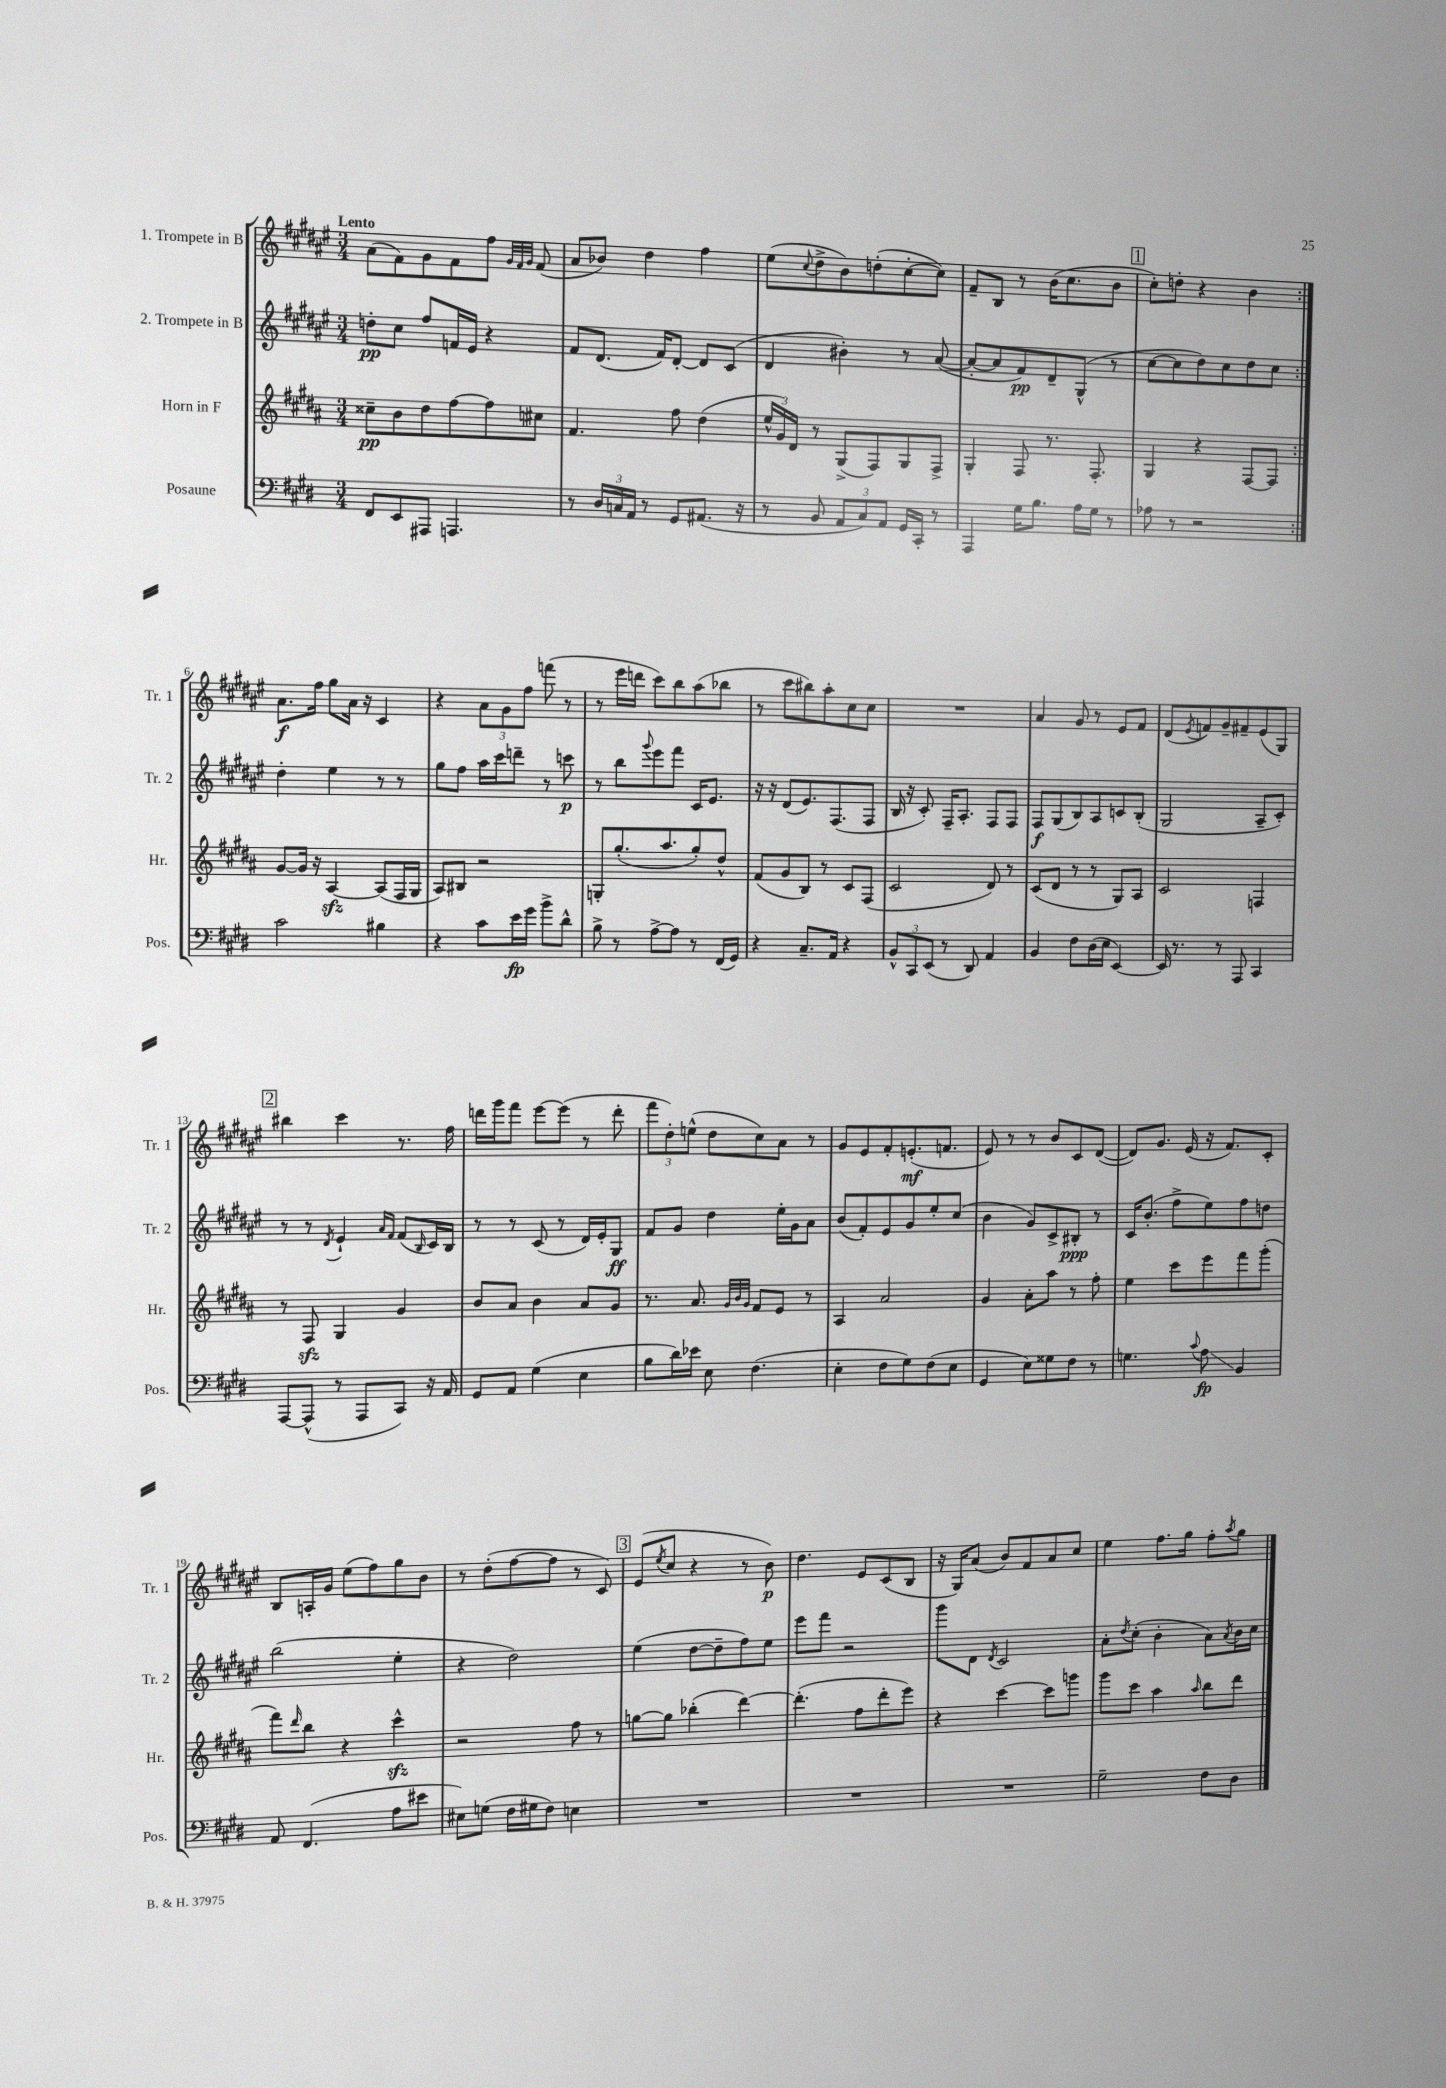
<<
\new StaffGroup <<
\new Staff = "s0" \with { instrumentName = "1. Trompete in B" shortInstrumentName = "Tr. 1" } {
    \clef treble \key fis \major \numericTimeSignature \time 3/4 \tempo "Lento"
    \repeat volta 2 { ais'8( fis'8) gis'8 fis'8 fis''8 \grace { gis'32 fis'32 gis'32 } fis'8( |
    ais'8 bes'8) dis''4 fis''4 |
    eis''8( \appoggiatura { cis''8 } dis''8-> b'8) d''8-.( cis''8~-. cis''8) |
    fis'8-- b8 r8 b'16( cis''8. b'8 |
    \mark \markup { \box "1" } cis''8-.) d''8-. r4 b'4 | }
    ais'8.\f fis''16 gis''8 ais'16 r16 cis'4 |
    r4 \tuplet 3/2 { ais'8 gis'8 fis''8 } f'''8( r8 |
    r8 eis'''16 d'''16 cis'''8) b''8 ais''8( bes''8 |
    r8 cis'''8 bis''8) ais''8-. cis''8 cis''8 |
    R2. |
    ais'4 gis'8 r8 eis'8 fis'8 |
    dis'8( \acciaccatura { eis'8 } f'8) gis'8-- fis'8-- eis'8( gis8) |
    \mark \markup { \box "2" } bis''4 cis'''4 r8. fis''16 |
    d'''16 gis'''16 fis'''8 eis'''8~ eis'''8( r8 d'''8-. |
    \tuplet 3/2 { fis'''8 dis''8-.) e''8-^( } dis''8 cis''8) ais'8 r8 |
    gis'8 eis'8 fis'8-. e'8.-.\mf( f'8. |
    eis'8) r8 r8 b'8 cis'8 dis'8~( |
    dis'8) gis'8. eis'16( r16 fis'8.) cis'8-. |
    b8 a16-. gis'16 eis''8( fis''8) gis''8 b'8 |
    r8 dis''8-.( fis''8~ fis''8 r8 cis'8) |
    \mark \markup { \box "3" } eis'8( \acciaccatura { eis''8 } cis''8 r4 r8 b'8\p) |
    dis''4. eis'8 cis'8( b8 |
    r16 gis16) ais'8( b'8) fis'8 ais'8 cis''8 |
    eis''4 fis''8. gis''16 fis''8-. \acciaccatura { ais''8 } gis''8 \bar "|." |
}
\new Staff = "s1" \with { instrumentName = "2. Trompete in B" shortInstrumentName = "Tr. 2" } {
    \clef treble \key fis \major \numericTimeSignature \time 3/4
    \repeat volta 2 { d''8-.\pp cis''8 fis''8 f'16 eis'16 r4 |
    fis'8 dis'8.( fis'16) dis'8~-. dis'8 cis'8( |
    dis'4 bis'4-.) r8 ais'8~( |
    ais'8~-. ais'8 fis'8\pp) dis'8-- gis8-^( r8 |
    \mark \markup { \box "1" } cis''8~ cis''8 dis''8) cis''8 dis''8 cis''8 | }
    dis''4-. eis''4 r8 r8 |
    gis''8 fis''8 ais''16 cis'''16 d'''8-- r8 c'''8\p |
    r8 b''8 \appoggiatura { gis'''8 } eis'''8 fis'''8 cis'16 eis'8. |
    r16 r16 dis'8( eis'8.) fis8.( fis8 |
    b16 r16 cis'8-.) fis16-- ais8.-. fis8 fis8 |
    fis8\f gis8( b8) ais8 c'8 b8-.( |
    gis2 ais8-- cis'8-.) |
    \mark \markup { \box "2" } r8 r8 \acciaccatura { dis'8 } eis'4-! \grace { ais'16 fis'16 } fis'8( \grace { b16 } cis'16) b16 |
    r8 r8 cis'8( r8 dis'16) eis'16-. gis8\ff |
    fis'8 gis'8 dis''4 eis''16-. gis'16 ais'8 |
    b'8( fis'8-.) eis'8 gis'8 eis''8-. cis''8( |
    b'4 gis'8) cis'8-> bis8-.\ppp r8 |
    cis'16 b'8.-.( fis''8-> eis''8) fis''8 d''8 |
    b''2( eis''4-. |
    r4 dis''2) |
    \mark \markup { \box "3" } eis''4( dis''8~ dis''8-- fis''8) eis''8 |
    eis'''8 fis'''8 r2 |
    gis'''8 dis'8 \acciaccatura { dis'8 } cis'2 |
    ais'8-. \acciaccatura { dis''8 } cis''8-.( b'4-. ais'8) \acciaccatura { ais'8 } b'16 cis''16 \bar "|." |
}
\new Staff = "s2" \with { instrumentName = "Horn in F" shortInstrumentName = "Hr." } {
    \clef treble \key b \major \numericTimeSignature \time 3/4
    \repeat volta 2 { cisis''8--\pp b'8 dis''8 fis''8~ fis''8 cis''8 |
    fis'4. fis''8 dis''4( |
    \tuplet 3/2 { e''16-^ gis'16) dis'16 } r8 gis8->( fis8) gis8 fis8-> |
    gis4-. fis8 r8. fis8.-. |
    \mark \markup { \box "1" } gis4 r4 fis8~ fis8 | }
    gis'8~ gis'16 r16 ais4~\sfz ais8( fis16 gis16 |
    ais8) bis8 r2 |
    g8-. gis''8.-.( ais''8. gis''8-.) dis''8-^ |
    fis'8( gis'8 b8) r8 cis'8 fis8( |
    cis'2 dis'8) r8 |
    cis'8( dis'8 r8 r8 gis8) ais8 |
    cis'2 f4 |
    \mark \markup { \box "2" } r8 fis8\sfz gis4 gis'4 |
    b'8 ais'8 b'4 ais'8 gis'8 |
    r8. ais'8. \grace { gis'32 b'32 gis'32 } fis'8 e'8 r8 |
    ais4 ais'2 |
    gis'4 ais'8-. ais''8 r8 fis''8-. |
    e''4 cis'''8 e'''8 fis'''8 gis'''8-.( |
    fis'''8) \grace { dis'''16 } b''8 r4 cis'''4-^\sfz |
    r2 fis''8 r8 |
    \mark \markup { \box "3" } g''8~ g''8 bes''4-.( dis'''4~) |
    dis'''4.-.( fis''8 dis'''8-. e'''8) |
    r4 cis'''4~ cis'''8 g'''8 |
    gis'''8 cis'''8 ais''4 \grace { ais''16 } b''8 dis'''8 \bar "|." |
}
\new Staff = "s3" \with { instrumentName = "Posaune" shortInstrumentName = "Pos." } {
    \clef bass \key e \major \numericTimeSignature \time 3/4
    \repeat volta 2 { fis,8 e,8 ais,,8 a,,4. |
    r8 \tuplet 3/2 { dis16 c16 a,16 } r8 gis,8 ais,8.( r16 |
    r8 b,8 \tuplet 3/2 { a,8 cis8) a,8 } gis,16 cis,16-. r8 |
    a,,4 gis16 b8. a16 gis16 r8 |
    \mark \markup { \box "1" } aes8 r8 r2 | }
    cis'2 bis4 |
    r4 cis'8 e'16\fp gis'16 b'8-> dis'8-^ |
    b8-> r8 a8~-> a8 r8 fis,16( gis,16) |
    r4 cis8.-- a,16 r4 |
    \tuplet 3/2 { b,8-^ cis,8 e,8( } r8 dis,8) a,4 |
    b,4 fis8 dis16( e16 e,4~) |
    e,16 r8. r8 a,,8 cis,4 |
    \mark \markup { \box "2" } a,,8~ a,,8-^( r8 a,,8 cis,8) r16 a,16 |
    gis,8 a,8 gis4( e4 |
    b8 dis'16) ees'16 e8 fis4.( |
    e4-. fis8 gis8) fis8( e8 |
    gis,4 e8) gisis8 fis8 r8 |
    g4. \appoggiatura { cis'8 } a8\glissando\fp b,4 |
    a,8 fis,4.( a8 eis'8 |
    eis8) g8( fis16 gis16 fis8) e4 |
    \mark \markup { \box "3" } R2. |
    R2. |
    R2. |
    gis2-- fis8 dis8 \bar "|." |
}
>>
>>
